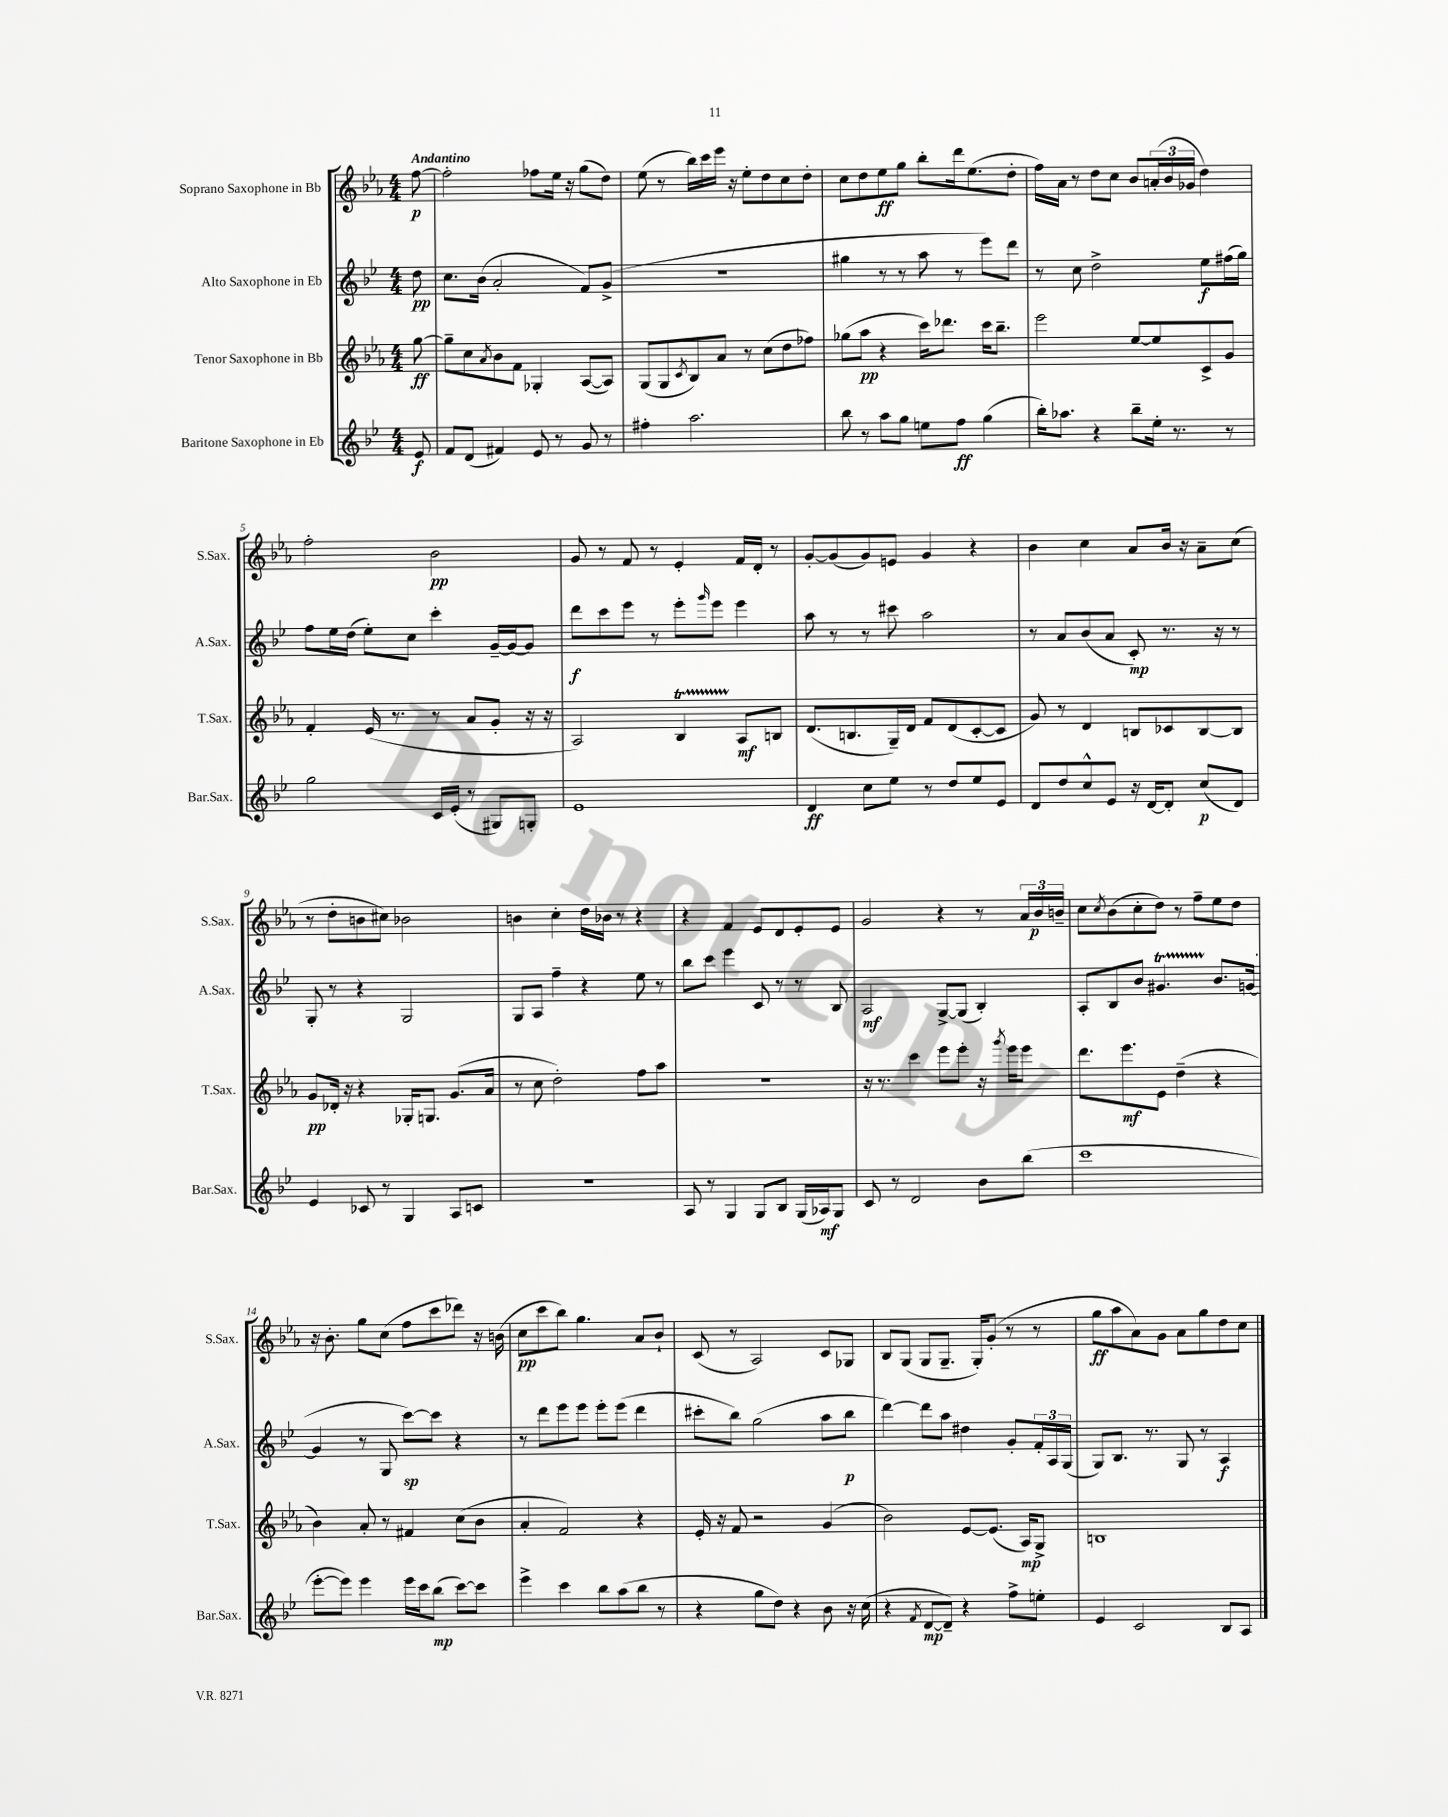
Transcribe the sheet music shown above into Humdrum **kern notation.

**kern	**kern	**kern	**kern
*staff4	*staff3	*staff2	*staff1
*clefG2	*clefG2	*clefG2	*clefG2
*k[b-e-]	*k[b-e-a-]	*k[b-e-]	*k[b-e-a-]
*M4/4	*M4/4	*M4/4	*M4/4
8e-	[8gg	8dd	[8ff
=	=	=	=
8f	8gg~]	8.cc	2ff']
(8d	8cc	.	.
.	.	(16b-	.
.	8qa-	.	.
4f#)	8b-	2a'	.
.	8f	.	.
8e-	4G-'	.	8ff-
8r	.	.	16ee-
.	.	.	16r
8g	([8A-	8f)	(8gg
8r	8A-])	(8g^	8dd)
=	=	=	=
4ff#'	(8G	1r	(8ee-
.	8G	.	8r
.	8qc	.	.
2.aa	8B-)	.	16bb-)
.	.	.	16ccc
.	8a-	.	16eee-
.	.	.	16r
.	8r	.	8ee-'
.	(8cc	.	8dd
.	8dd	.	8cc
.	8ff-)	.	8dd'
=	=	=	=
8bb-	(8gg-	4gg#	8cc
8r	8aa-	.	8dd
8aa	4r	8r	8ee-
8gg	.	8r	8gg
8ee	16ccc)	8aa	8bb-'
.	8.ddd-	.	.
8ff	.	8r	16ddd
.	.	.	(8.ee-
(4gg	16ccc	8eee-)	.
.	8.bb-~	.	.
.	.	8ddd	8dd'
=	=	=	=
16bb-')	2eee-	8r	16ff)
8.aa-	.	.	16a-
.	.	8cc	8r
4r	.	2dd^	8dd
.	.	.	8cc
8bb-~	[8ee-	.	8b-
16ee-'	8ee-]	.	(24a'
.	.	.	24b-
8.r	.	.	.
.	.	.	24g-
.	8c^	8ee-	4dd)
8r	8g	(16ff#	.
.	.	16gg)	.
=	=	=	=
2gg	4f'	8ff	2ff'
.	.	16ee-	.
.	.	(16dd	.
.	(16e-	8ee-')	.
.	8.r	.	.
.	.	8cc	.
16c	8r	4ccc'	2b-
(16e-'	.	.	.
8r	8a-	.	.
8G#)	8g'	[16g~	.
.	.	16g_	.
8G'	16r	8g]	.
.	16r	.	.
=	=	=	=
1e-	2A-)	8ddd	8g
.	.	8ccc	8r
.	.	8eee-	8f
.	.	8r	8r
.	4B-	8eee-'	4e-'
.	.	16qqggg	.
.	.	8eee-	.
.	8A-	4eee-	16f
.	.	.	16d'
.	8B	.	8r
=	=	=	=
4d	(8.d	8aa	[8g'
.	.	8r	(8g]
.	8.B	.	.
8cc	.	8r	8g)
8ee-	16G~)	8ccc#	8e
.	16d	.	.
8r	8f	2aa	4g
8dd	(8d	.	.
8ee-	[8c'	.	4r
8e-	8c]	.	.
=	=	=	=
8d	8g)	8r	4b-
8dd	8r	8a	.
8cc^^	4d	(8b-	4cc
8e-	.	8a	.
16r	8B	8c')	8a-
[16d	.	.	.
8d']	8c-	8.r	16b-
.	.	.	16r
(8cc	[8B	.	8a-~
.	.	16r	.
8d)	8B]	8r	(8cc
=	=	=	=
4e-	8g	8G'	8r
.	16d-'	8r	8dd'
.	16r	.	.
8c-	4r	4r	8b
8r	.	.	8cc#)
4G	16G-'	2G	2b-
.	8.G	.	.
8A	(8.g	.	.
8c	.	.	.
.	16a-	.	.
=	=	=	=
1r	8r	8G	4b
.	8cc	8A	.
.	2dd')	4ff~	4cc'
.	.	4r	16dd
.	.	.	16b-
.	.	.	8r
.	8ff	8ee-	4r
.	8aa-	8r	.
=	=	=	=
8A	1r	8bb-	4r
8r	.	8ccc	.
4G	.	4eee-	4f
8G	.	8c	8e-
8B-	.	8r	8d
(16G	.	8r	8e-'
16A-)	.	.	.
8G	.	8B-	8e-
=	=	=	=
8c	16r	2A	2g
.	8.r	.	.
8r	.	.	.
2d	4ccc	.	.
.	8eee-	[8G^	4r
.	8eee-'	(8G]	.
8b-	16r	4B-')	8r
.	8qggg	.	.
.	16eee-	.	.
(8bb-	8eee-	.	24a-
.	.	.	24b-
.	.	.	24b~
=	=	=	=
1ccc	8.ddd	8A'	8cc
.	.	.	8qcc
.	.	8B-	(8b-
.	8.eee-	.	.
.	.	8b-	8cc'
.	8e-	4.g#	8dd)
.	(4dd~	.	8r
.	.	.	8ff~
.	4r	8.b-	8ee-
.	.	.	8dd
.	.	([16g	.
=	=	=	=
[8eee-'	4b-)	4g]	16r
.	.	.	8.b-'
8eee-])	.	.	.
4eee-	8a-'	8r	8gg
.	8r	8G	(8cc
16eee-	4f#	[8ccc)	8ff
16ccc	.	.	.
(8bb-	.	8ccc]	8ccc
[8ccc)	(8cc	4r	8ddd-)
8ccc]	8b-	.	16r
.	.	.	(16b
=	=	=	=
4eee-^	4a-'	8r	8cc
.	.	8ddd	8ccc
4ccc	2f)	8eee-	8bb-)
.	.	8eee-	4.gg
8bb-	.	8eee-'	.
(8aa	.	(8eee-	.
8bb-	4r	4ddd	8a-
8r	.	.	8b-`
=	=	=	=
4r	16e-'	8ccc#'	(8c
.	16r	.	.
.	8f	8bb-)	8r
8gg	2r	(2gg	2A-)
8dd)	.	.	.
4r	.	.	.
8b-	(4g	8aa	8c
16r	.	8bb-	8G-
(16cc	.	.	.
=	=	=	=
4r	2b-)	[4ddd)	8B-
.	.	.	(8G
8qf	.	.	.
[8d	.	8ddd]	8G
8d~])	.	8aa	8.G~
4r	[8e-	4dd#	.
.	.	.	16G')
.	(8.e-]	.	(8g'
8ff^	.	8g'	8r
.	16A-)	.	.
8ee'	8G^	24f'	8r
.	.	24A	.
.	.	(24G	.
=	=	=	=
4e-	1B	8G)	8gg
.	.	8.B-	8aa-
2c	.	.	8a-)
.	.	8.r	.
.	.	.	8g
.	.	8G	8a-
.	.	8r	8gg
8B-	.	4A	8dd
8A	.	.	8cc
==	==	==	==
*-	*-	*-	*-
